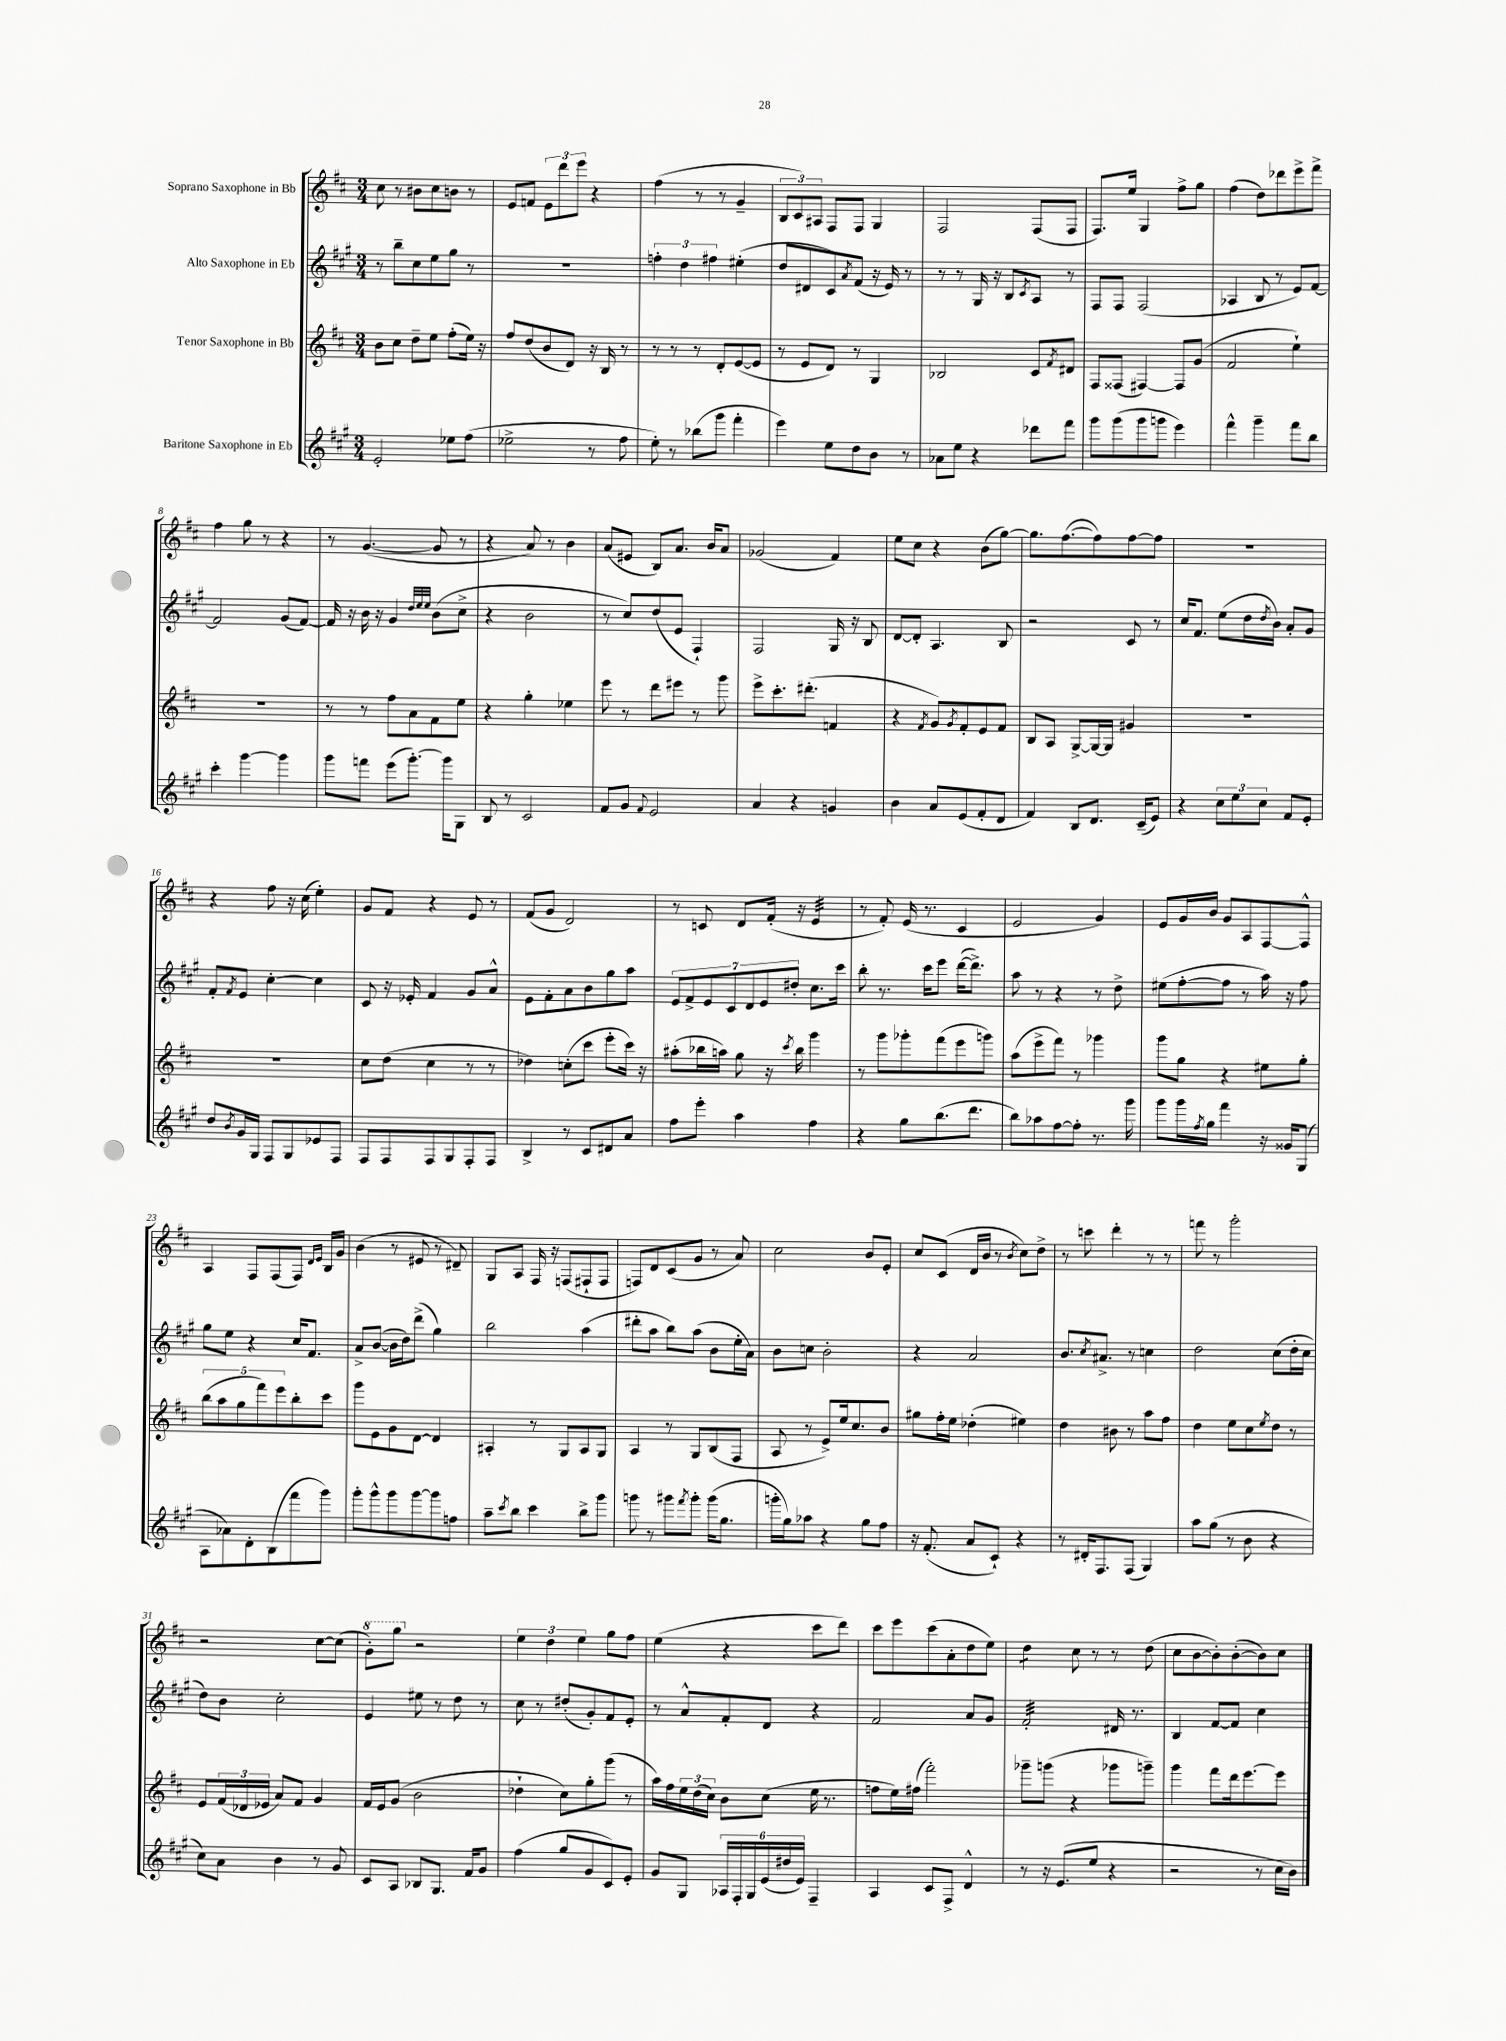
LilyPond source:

<<
\new StaffGroup <<
\new Staff = "s0" \with { instrumentName = "Soprano Saxophone in Bb" } {
    \clef treble \key d \major \numericTimeSignature \time 3/4
    cis''8 r8 bis'8 cis''8 b'8 r8 |
    e'8 f'8 \tuplet 3/2 { e'8 d'''8 e'''8 } r4 |
    fis''4( r8 r8 g'4-- |
    \tuplet 3/2 { b8 cis'8) ais8 } fis8 fis8 g4 |
    fis2 fis8( fis8 |
    fis8.) e''16 g4 fis''8-> g''8 |
    fis''4( d''8) des'''8 e'''8-> fis'''8-> |
    fis''4 g''8 r8 r4 |
    r8 g'4.~( g'8 r8 |
    r4 a'8) r8 b'4 |
    a'8( eis'8 b8) a'8. b'16 a'8 |
    ges'2( fis'4) |
    e''8 cis''8 r4 b'8( g''8~) |
    g''8. fis''8.~( fis''8) fis''8~ fis''8 |
    R2. |
    r4 fis''8 r16 cis''16( e''4-.) |
    g'8 fis'8 r4 e'8 r8 |
    fis'8( g'8 d'2) |
    r8 c'8 d'8 fis'16-.( r16 e'4:32 |
    r8 fis'8-.) e'16( r8. cis'4 |
    e'2 g'4) |
    e'8 g'16 b'16 g'8 a8 fis8~ fis8-^ |
    a4 fis8 fis8( fis8) \grace { d'16 e'16 } b16 g'16 |
    b'4( r8 eis'8 r8 dis'8--) |
    g8 a8 fis16 r16 f8( fis8-! fis8 |
    f8) d'8 cis'8( g'8 r8 a'8) |
    cis''2 b'8 e'8-. |
    cis''8 cis'8( d'16 b'16 r8 \acciaccatura { b'8 } cis''8) d''8-> |
    r8 c'''8 d'''4-. r8 r8 |
    f'''8 r8 g'''2-. |
    r2 cis''8~ cis''8( |
    \ottava #1 g''8-.) g'''8 \ottava #0 r2 |
    \tuplet 3/2 { e''4 d''4 e''4 } g''8 fis''8 |
    e''4( r4 cis'''8 d'''8) |
    cis'''8 e'''8 cis'''8( a'8-. d''8 e''8) |
    d''4:8 cis''8 r8 r8 d''8( |
    cis''8 b'8~ b'8-.) b'8~-.( b'8) cis''8 \bar "|." |
}
\new Staff = "s1" \with { instrumentName = "Alto Saxophone in Eb" } {
    \clef treble \key a \major \numericTimeSignature \time 3/4
    r8 b''8-- cis''8 e''8 gis''8 r8 |
    R2. |
    \tuplet 3/2 { f''4-. d''4 fis''4 } eis''4-.( |
    d''8 dis'8 cis'8) \acciaccatura { a'8 } fis'8( r16 e'16) r8 |
    r8 r8 gis16 r16 b8 \acciaccatura { cis'8 } a8 r8 |
    fis8 fis8 fis2( |
    aes4 b8 r8 e'8) fis'8~ |
    fis'2 gis'8( fis'8~) |
    fis'16 r16 b'16 r16 gis'4 \grace { d''32 e''32 e''32 } b'8( cis''8-> |
    r4 b'2 |
    r8 cis''8) d''8( e'8 fis4-!) |
    fis2 gis16 r16 b8 |
    d'8~ d'8-. a4. b8 |
    r2 cis'8 r8 |
    cis''16 fis'8. e''8( d''16 \acciaccatura { d''8 } b'16) a'8-. gis'8 |
    fis'8-. \acciaccatura { fis'8 } e'8 cis''4~-. cis''4 |
    cis'8 r16 ees'16-. fis'4 gis'8 a'8-^ |
    e'8 fis'8-. a'8 b'8 gis''8 a''8 |
    \tuplet 7/4 { e'8 fis'8-> e'8 cis'8 d'8 e'8 dis''8-. } cis''8. cis'''16 |
    b''8-. r8. cis'''16 e'''8 d'''16~( d'''8.->) |
    a''8 r8 r4 r8 d''8-> |
    eis''8( fis''8~-. fis''8 r8 a''16) r16 fis''8 |
    gis''8 e''8 r4 cis''16 fis'8. |
    a'8-> b'8~( b'16 d''16) d'''8->( gis''4) |
    b''2 a''4( |
    dis'''8-. a''8 b''8) a''8( b'8 e''16-. a'16) |
    b'8 c''8 b'2-. |
    r4 a'2 |
    b'8. \acciaccatura { cis''8 } ais'8.-> r8 c''4 |
    d''2 cis''8( d''16-. cis''16 |
    d''8) b'8 cis''2-. |
    e'4 eis''8 r8 d''8 r8 |
    cis''8 r8 dis''8-.( gis'8-.) fis'8 e'8-. |
    r8 a'8-^ fis'8-. d'8 r4 |
    fis'2 a'8 gis'8 |
    fis'2:32-. dis'16 r8. |
    b4 fis'8~ fis'8 cis''4 \bar "|." |
}
\new Staff = "s2" \with { instrumentName = "Tenor Saxophone in Bb" } {
    \clef treble \key d \major \numericTimeSignature \time 3/4
    b'8 cis''8 d''8-- e''8 fis''8-.( e''16) r16 |
    fis''8 d''8( b'8 d'8) r16 b16 r8 |
    r8 r8 r8 d'8-. e'8~( e'8 |
    r8 e'8 d'8) r8 g4 |
    bes2 cis'8 \acciaccatura { fis'8 } dis'8 |
    fis8 fisis8( fis4~) fis8 g'8( |
    fis'2 e''4-!) |
    R2. |
    r8 r8 fis''8 a'8 fis'8 e''8 |
    r4 g''4-. ees''4 |
    e'''8 r8 d'''8 eis'''8 r8 g'''8 |
    e'''8-> cis'''8.-. dis'''8.-.( f'4 |
    r4 \acciaccatura { fis'8 } g'8) \acciaccatura { g'8 } fis'8-. e'8 fis'8 |
    b8 a8 g8~-> g16~ g16 gis'4 |
    R2. |
    R2. |
    cis''8 d''8( cis''4 r8 r8 |
    des''4) c''8-.( cis'''8 e'''8-. cis'''16) r16 |
    ais''8-.( bes''16 a''16) g''8 r16 \acciaccatura { cis'''8 } bes''16 g'''4 |
    r8 g'''8 ges'''8-. fis'''8( e'''8 g'''8) |
    a''8( e'''8-> fis'''8) r8 ges'''4 |
    g'''8 g''8 r4 eis''8 g''8-. |
    \tuplet 5/4 { b''8( a''8 g''8 fis'''8) e'''8 } b''8-. cis'''8 |
    g'''8 e'8 g'8 d'8~ d'4 |
    ais4-. r8 g8 ais8 g8 |
    a4 r8 g8 b8( fis8 |
    a8 r8 e'8->) e''16 cis''8. b'8 |
    gis''8 fis''16-. e''16 des''4-.( eis''4) |
    d''4 bis'8 r8 a''8 fis''8 |
    d''4 e''8 cis''8 \acciaccatura { e''8 } d''8 r8 |
    e'8 \tuplet 3/2 { fis'16( des'16 ees'16 } a'8) fis'8 g'4 |
    fis'16 e'16 g'8( b'2 |
    des''4-! cis''8) g''8-. g'''8( r8 |
    a''16) fis''16 \tuplet 3/2 { e''16 d''16( cis''16) } b'8 cis''8( e''16 r8. |
    f''8 e''16) fis''16( fis'''2-.) |
    ges'''8-- g'''8( r4 ges'''8 g'''8--) |
    g'''4 fis'''8 d'''16 e'''8.~ e'''8 \bar "|." |
}
\new Staff = "s3" \with { instrumentName = "Baritone Saxophone in Eb" } {
    \clef treble \key a \major \numericTimeSignature \time 3/4
    e'2-. ees''8 fis''8( |
    ees''2-> r8 fis''8 |
    e''8-.) r8 bes''8( gis'''8 fis'''4-. |
    e'''4) e''8 d''8 b'8 r8 |
    aes'8 e''8 r4 des'''8 fis'''8 |
    gis'''8 gis'''8( gis'''8 g'''8 e'''4) |
    fis'''4-^ gis'''4-- fis'''8 b''8 |
    cis'''4-. gis'''4~ gis'''4 |
    gis'''8 f'''8 e'''8( gis'''8.~-.) gis'''16 gis8 |
    b8 r8 cis'2 |
    fis'8 gis'8 \appoggiatura { fis'8 } e'2 |
    a'4 r4 g'4 |
    b'4 a'8 e'8( fis'8-. d'8 |
    fis'4) b8 d'8. cis'16--( e'8) |
    r4 \tuplet 3/2 { cis''8 e''8 cis''8 } fis'8 e'8-. |
    d''8 \acciaccatura { b'8 } gis'16 gis16 fis8 gis8 ees'8 fis8 |
    fis8 fis8 fis8 gis8 fis8-. fis8 |
    b4-> r8 cis'8 dis'8 a'8 |
    fis''8 e'''8-. a''4 fis''4 |
    r4 gis''8 b''8.( d'''8. |
    b''8) aes''8 fis''8~ fis''8-. r8. gis'''16 |
    gis'''8 gis'''16 \acciaccatura { fis''8 } gis''16 fis'''4 r16 gisis'16 gis8( |
    a8 aes'8) d'8-. b8( fis'''8 gis'''8) |
    gis'''8-. gis'''8-^ gis'''8 gis'''8~ gis'''8 f''8 |
    a''8-- \acciaccatura { cis'''8 } b''8 cis'''4 b''8-> gis'''8 |
    g'''8 r8 gis'''8 \acciaccatura { fis'''8 } gis'''8-. gis'''16( gis''8. |
    g'''16-. gis''16) aes''8 r4 gis''8 fis''8 |
    r16 fis'8.-.( a'8 cis'8-!) r4 |
    r8 dis'16-. fis8. fis8( gis4) |
    a''8 gis''8( r8 b'8 r4 |
    cis''8) a'8 b'4 r8 gis'8 |
    cis'8 a8 bes8 gis8. fis'16 gis'8 |
    fis''4( gis''8 gis'8 cis'8) e'8-. |
    gis'8 gis8 \tuplet 6/4 { aes16 fis16-. gis16 e'16( dis''16 e'16) } fis4-- |
    a4 cis'8 fis8-> d'4-^ |
    r8 r16 e'8.( e''8 r4 |
    r2 r8 cis''16 b'16) \bar "|." |
}
>>
>>
